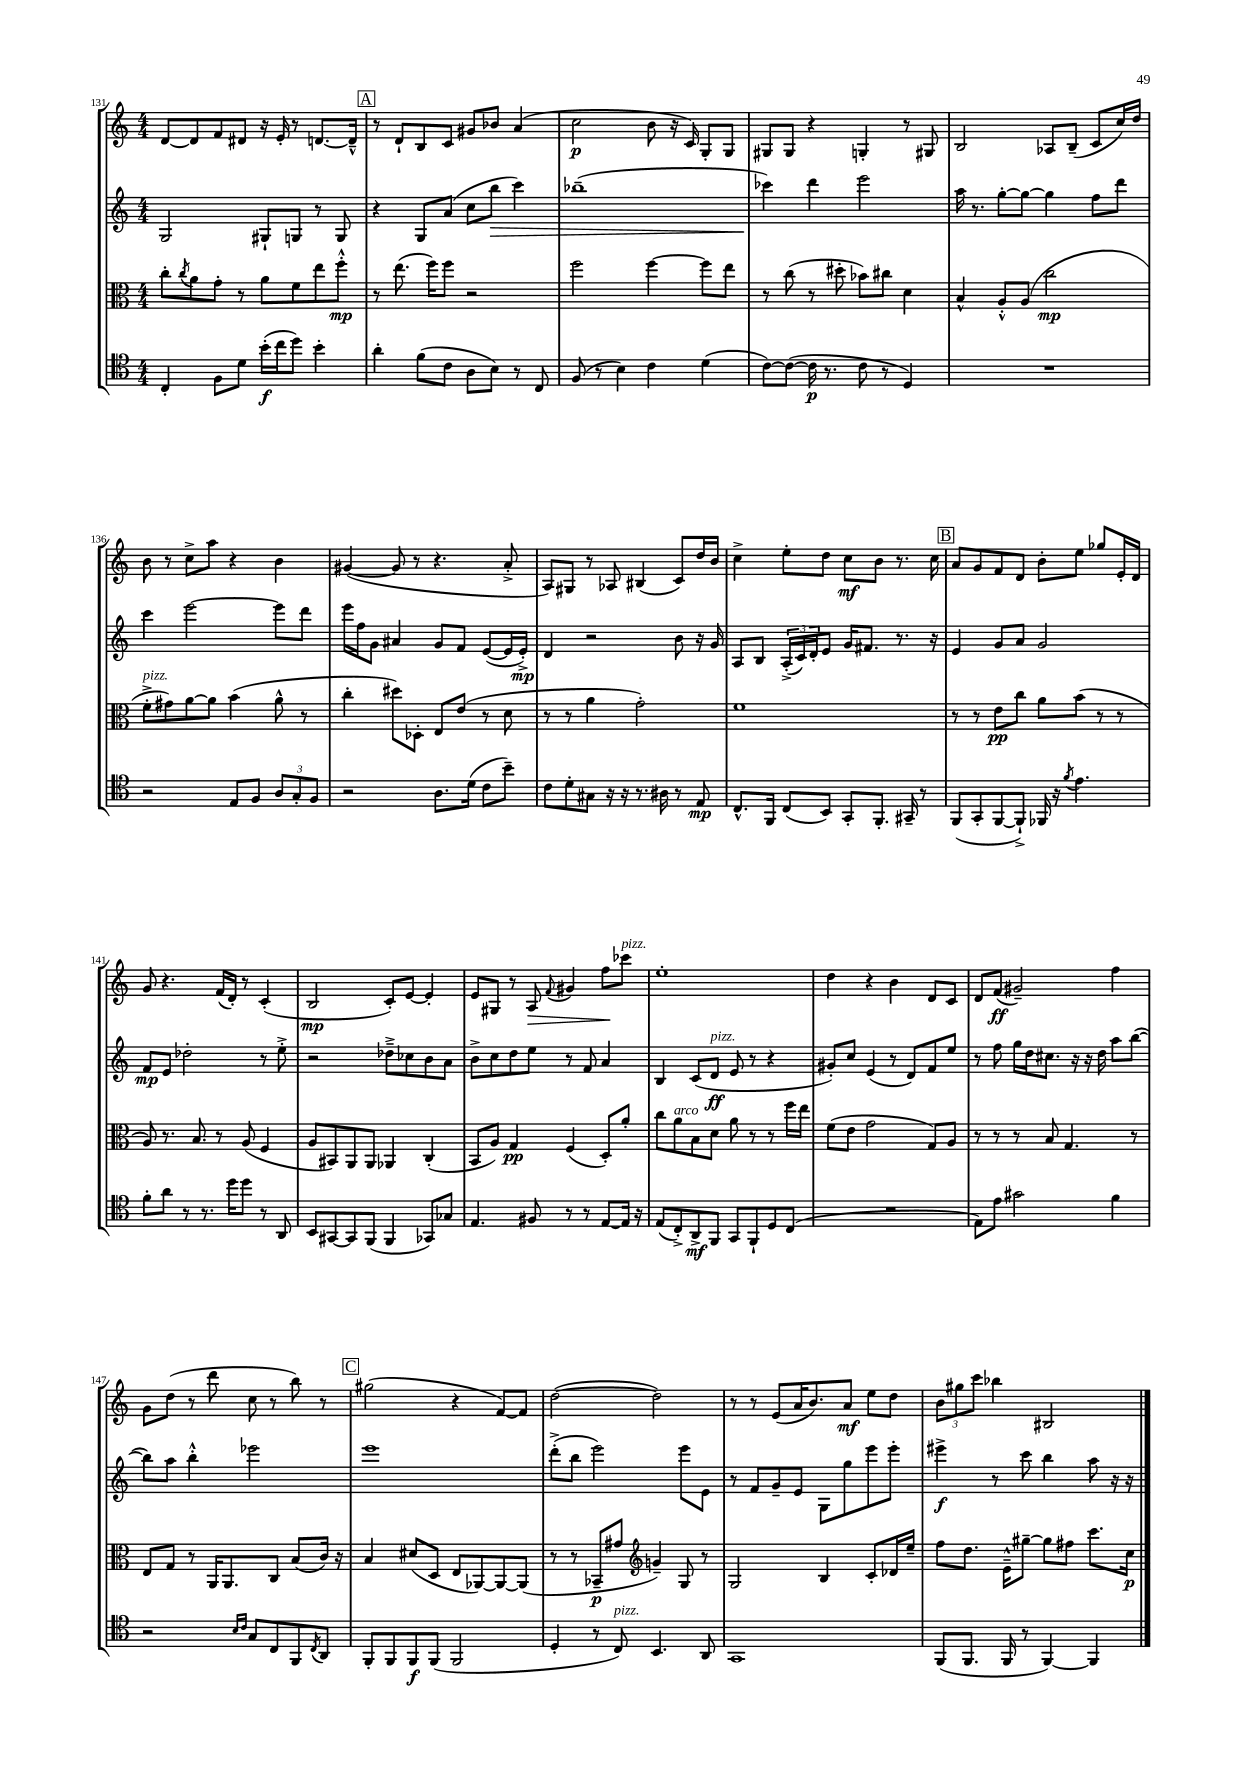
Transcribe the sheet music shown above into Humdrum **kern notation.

**kern	**dynam	**kern	**dynam	**kern	**dynam	**kern	**dynam
*part4	*part4	*part3	*part3	*part2	*part2	*part1	*part1
*staff4	*staff4	*staff3	*staff3	*staff2	*staff2	*staff1	*staff1
*clefC4	*	*clefC3	*	*clefG2	*	*clefG2	*
*k[]	*	*k[]	*	*k[]	*	*k[]	*
*M4/4	*	*M4/4	*	*M4/4	*	*M4/4	*
=131	=131	=131	=131	=131	=131	=131	=131
4C'/	.	8cc'\L	.	2G/	.	[8d/L	.
.	.	8qcc/	.	.	.	.	.
.	.	8a\	.	.	.	8d/]	.
8F\L	.	8g'\J	.	.	.	8f/	.
8d\J	.	8r	.	.	.	8d#X/J	.
(16b'\LL	f	8a\L	.	8G#X`/L	.	16r	.
16cc\J	.	.	.	.	.	16e'/	.
8dd\J)	.	8f\	.	8Gn/J	.	8r	.
4b'\	.	8ee\	.	8r	.	[8.dn/L	.
.	.	8ff'^^\J	mp	8G/	.	.	.
.	.	.	.	.	.	16d~^^/Jk]	.
!!LO:REH:place=s1:t=A
=132	=132	=132	=132	=132	=132	=132	=132
4a'\	.	8r	.	4r	.	8r	.
.	.	(8.ee\	.	.	.	8d`/L	.
(8f\L	.	.	.	8G/L	.	8B/	.
.	.	16ff\KL)	.	.	.	.	.
8c\J	.	8ff\J	.	(8a/J	.	8c/J	.
8A\L	.	2r	.	8cc\L	.	8g#X/L	.
!	!	!	!	!	!LO:HP:b	!	!
8B\J)	.	.	.	8bb\J	>	8b-X/J	.
8r	.	.	.	4ccc\)	.	(4a/	.
8C/	.	.	.	.	.	.	.
=133	=133	=133	=133	=133	=133	=133	=133
(8F/	.	2ff\	.	(1bb-X~	.	2cc\	p
8r	.	.	.	.	.	.	.
4B\)	.	.	.	.	.	.	.
4c\	.	[4ff\	.	.	.	8b\	.
.	.	.	.	.	.	16r	.
.	.	.	.	.	.	16c/)	.
(4d\	.	8ff\L]	.	.	.	8G'/L	.
.	.	8ee\J	.	.	.	8G/J	.
=134	=134	=134	=134	=134	=134	=134	=134
[8c\L)	.	8r	.	4ccc-X\)	.	8G#X/L	.
(8c\J_	.	(8cc\	.	.	.	8G#/J	.
16c\]	p	8r	.	4ddd\	]	4r	.
8.r	.	.	.	.	.	.	.
.	.	8dd#X'\	.	.	.	.	.
8c\	.	8b-X\L)	.	2eee\	.	4Gn'/	.
8r	.	8cc#X\J	.	.	.	.	.
4D/)	.	4d\	.	.	.	8r	.
.	.	.	.	.	.	8G#X/	.
=135	=135	=135	=135	=135	=135	=135	=135
1r	.	4B^^/	.	16aa\	.	2B/	.
.	.	.	.	8.r	.	.	.
.	.	8A'^^/L	.	[8gg'\L	.	.	.
.	.	(8A/J	.	8gg\J_	.	.	.
.	.	2cc\	mp	4gg\]	.	8A-X/L	.
.	.	.	.	.	.	(8B~/J	.
.	.	.	.	8ff\L	.	8c/L	.
.	.	.	.	8ddd\J	.	16cc/L)	.
.	.	.	.	.	.	16dd/JJ	.
!!LO:LB:g=z
=136	=136	=136	=136	=136	=136	=136	=136
!	!	!LO:TX:a:i:t=pizz.	!	!	!	!	!
2r	.	8f'^\L	.	4ccc\	.	8b\	.
.	.	8g#X\)	.	.	.	8r	.
.	.	[8a\	.	[2eee\	.	8cc^\L	.
.	.	8a\J]	.	.	.	8aa\J	.
8E/L	.	(4b\	.	.	.	4r	.
8F/J	.	.	.	.	.	.	.
12A/L	.	8a^^\	.	8eee\L]	.	4b\	.
12G'/	.	.	.	.	.	.	.
.	.	8r	.	8ddd\J	.	.	.
12F/J	.	.	.	.	.	.	.
=137	=137	=137	=137	=137	=137	=137	=137
2r	.	4cc'\	.	16eee\LL	.	([4g#X/	.
.	.	.	.	16ff\J	.	.	.
.	.	.	.	8g\J	.	.	.
.	.	8dd#X\L)	.	4a#X/	.	8g#/]	.
.	.	8D-X'\J	.	.	.	8r	.
8.A\L	.	8E/L	.	8g/L	.	4.r	.
.	.	(8e/J	.	8f/J	.	.	.
(16d\Jk	.	.	.	.	.	.	.
8c\L	.	8r	.	([8e/L	.	.	.
8b~\J)	.	8d\	.	16e/L]	.	8a'^/	.
.	.	.	.	16e'^/JJ)	mp	.	.
=138	=138	=138	=138	=138	=138	=138	=138
8c\L	.	8r	.	4d/	.	8A/L)	.
8d'\	.	8r	.	.	.	8G#X/J	.
8G#X\J	.	4a\	.	2r	.	8r	.
16r	.	.	.	.	.	8A-X/	.
16r	.	.	.	.	.	.	.
8.r	.	2g'\)	.	.	.	(4B#X/	.
16A#X\	.	.	.	.	.	.	.
8r	.	.	.	8b\	.	8c/L)	.
8E/	mp	.	.	16r	.	16dd/L	.
.	.	.	.	16g/	.	16b/JJ	.
=139	=139	=139	=139	=139	=139	=139	=139
8.C^^/L	.	1f	.	8A/L	.	4cc^\	.
.	.	.	.	8B/J	.	.	.
16FF/Jk	.	.	.	.	.	.	.
(8C/L	.	.	.	(24A'^/LL	.	8ee'\L	.
.	.	.	.	24c/)	.	.	.
.	.	.	.	24d'/J	.	.	.
8BB/J)	.	.	.	8e/J	.	8dd\J	.
8GG'/L	.	.	.	16g/KL	.	8cc\L	mf
.	.	.	.	8.f#X/J	.	.	.
8.FF'/J	.	.	.	.	.	8b\J	.
.	.	.	.	8.r	.	8.r	.
16GG#X~/	.	.	.	.	.	.	.
8r	.	.	.	.	.	.	.
.	.	.	.	16r	.	16cc\	.
!!LO:REH:place=s1:t=B
=140	=140	=140	=140	=140	=140	=140	=140
(8FF/L	.	8r	.	4e/	.	8a/L	.
8GG'/	.	8r	.	.	.	8g/	.
[8FF/	.	8e\L	pp	8g/L	.	8f/	.
8FF`^/J])	.	8cc\J	.	8a/J	.	8d/J	.
16FF-X/	.	8a\L	.	2g/	.	8b'\L	.
16r	.	.	.	.	.	.	.
8qf/	.	.	.	.	.	.	.
4.e\	.	(8b\J	.	.	.	8ee\J	.
.	.	8r	.	.	.	8gg-X/L	.
.	.	8r	.	.	.	16e'/L	.
.	.	.	.	.	.	16d/JJ	.
!!LO:LB:g=z
=141	=141	=141	=141	=141	=141	=141	=141
8f'\L	.	8A/)	.	8f/L	mp	8g/	.
8a\J	.	8.r	.	8e/J	.	4.r	.
8r	.	.	.	2dd-X'\	.	.	.
.	.	8.B/	.	.	.	.	.
8.r	.	.	.	.	.	.	.
.	.	8r	.	.	.	(16f/LL	.
16dd\KL	.	.	.	.	.	16d'/JJ)	.
8dd\J	.	(8A/	.	.	.	8r	.
8r	.	4F/	.	8r	.	(4c'/	.
8AA/	.	.	.	8ee'^\	.	.	.
=142	=142	=142	=142	=142	=142	=142	=142
8BB/L	.	8A/L	.	2r	.	2B/	mp
[8GG#X/	.	8BB#X/)	.	.	.	.	.
8GG#/]	.	8AA/	.	.	.	.	.
(8FF/J	.	8AA/J	.	.	.	.	.
4FF/	.	4AA-X/	.	8dd-X~^\L	.	8c'/L)	.
.	.	.	.	8cc-X\	.	[8e/J	.
8GG-X/L)	.	(4C'/	.	8b\	.	4e'/]	.
8G-X/J	.	.	.	8a\J	.	.	.
=143	=143	=143	=143	=143	=143	=143	=143
4.E/	.	8BB/L	.	8b^\L	.	8e/L	.
.	.	8A/J)	.	8cc\	.	8G#X/J	.
.	.	4G/	pp	8dd\	.	8r	.
!	!	!	!	!	!	!	!LO:HP:b
8F#X/	.	.	.	8ee\J	.	8A/	>
.	.	.	.	.	.	8qqf/	.
8r	.	(4F/	.	8r	.	4g#X/	.
8r	.	.	.	8f/	.	.	.
[8E/L	.	8D'/L)	.	4a/	.	8ff\L	.
!	!	!	!	!	!	!LO:TX:a:i:t=pizz.	!
16E/Jk]	.	8a'/J	.	.	.	8ccc-X\J	]
16r	.	.	.	.	.	.	.
=144	=144	=144	=144	=144	=144	=144	=144
(8E/L	.	8cc\L	.	4B/	.	1ee'	.
!	!	!LO:TX:a:i:t=arco	!	!	!	!	!
8C'^/)	.	8a\	.	.	.	.	.
8AA^/	mf	8B\	.	(8c/L	.	.	.
!	!	!	!	!LO:TX:a:i:t=pizz.	!	!	!
8FF/J	.	8d\J	.	8d/J	ff	.	.
8GG/L	.	8a\	.	8e/	.	.	.
8FF`/	.	8r	.	8r	.	.	.
8D/	.	8r	.	4r	.	.	.
(8C/J	.	16ff\LL	.	.	.	.	.
.	.	16ee\JJ	.	.	.	.	.
=145	=145	=145	=145	=145	=145	=145	=145
1r	.	(8f\L	.	8g#X'/L)	.	4dd\	.
.	.	8e\J	.	8cc/J	.	.	.
.	.	2g\	.	(4e/	.	4r	.
.	.	.	.	8r	.	4b\	.
.	.	.	.	8d/L)	.	.	.
.	.	8G/L)	.	8f/	.	8d/L	.
.	.	8A/J	.	8ee/J	.	8c/J	.
=146	=146	=146	=146	=146	=146	=146	=146
8E\L)	.	8r	.	8r	.	8d/L	.
8e\J	.	8r	.	8ff\	.	(8f/J	ff
2g#X\	.	8r	.	16gg\LL	.	2g#X~/)	.
.	.	.	.	16dd\J	.	.	.
.	.	8B/	.	8.cc#X\J	.	.	.
.	.	4.G/	.	.	.	.	.
.	.	.	.	16r	.	.	.
.	.	.	.	16r	.	.	.
.	.	.	.	16dd\	.	.	.
4f\	.	.	.	8aa\L	.	4ff\	.
.	.	8r	.	([8bb\J	.	.	.
!!LO:LB:g=z
=147	=147	=147	=147	=147	=147	=147	=147
2r	.	8E/L	.	8bb\L])	.	8g\L	.
.	.	8G/J	.	8aa\J	.	(8dd\J	.
.	.	8r	.	4bb'^^\	.	8r	.
.	.	16AA/KL	.	.	.	8ddd\	.
.	.	8.AA/	.	.	.	.	.
16qqB/LL	.	.	.	.	.	.	.
16qqc/JJ	.	.	.	.	.	.	.
8G/L	.	.	.	2eee-X\	.	8cc\	.
8C/	.	8C/J	.	.	.	8r	.
8FF/	.	(8B/L	.	.	.	8bb\)	.
8qC/	.	.	.	.	.	.	.
8AA/J	.	16c/Jk)	.	.	.	8r	.
.	.	16r	.	.	.	.	.
!!LO:REH:place=s1:t=C
=148	=148	=148	=148	=148	=148	=148	=148
8FF'/L	.	4B/	.	1eee	.	(2gg#X\	.
8FF/	.	.	.	.	.	.	.
8FF/	f	(8d#X/L	.	.	.	.	.
(8FF/J	.	8D/J	.	.	.	.	.
2FF/	.	8E/L	.	.	.	4r	.
.	.	[8AA-X/)	.	.	.	.	.
.	.	8AA-/_	.	.	.	[8f/L)	.
.	.	(8AA-/J]	.	.	.	8f/J]	.
=149	=149	=149	=149	=149	=149	=149	=149
4D'/	.	8r	.	(8ddd'^\L	.	([2dd\	.
.	.	8r	.	8bb\J	.	.	.
8r	.	8BB-X~/L	p	2eee\)	.	.	.
!LO:TX:a:i:t=pizz.	!	!	!	!	!	!	!
8C/)	.	8g#X/J	.	.	.	.	.
*	*	*clefG2	*	*	*	*	*
4.BB/	.	4gn~/)	.	.	.	2dd\])	.
.	.	8G/	.	8eee\L	.	.	.
8AA/	.	8r	.	8e\J	.	.	.
=150	=150	=150	=150	=150	=150	=150	=150
1GG	.	2G/	.	8r	.	8r	.
.	.	.	.	8f/L	.	8r	.
.	.	.	.	8g~/	.	(8e/L	.
.	.	.	.	8e/J	.	16a/K	.
.	.	.	.	.	.	8.b/)	.
.	.	4B/	.	8G\L	.	.	.
.	.	.	.	8gg\	.	8a/J	mf
.	.	8c'/L	.	8eee\	.	8ee\L	.
.	.	16d-X/L	.	8eee'\J	.	8dd\J	.
.	.	16ee~/JJ	.	.	.	.	.
=151	=151	=151	=151	=151	=151	=151	=151
(8FF/L	.	8ff\L	.	4eee#X^\	f	12b\L	.
.	.	.	.	.	.	12gg#X\	.
8.FF/J	.	8.dd\J	.	.	.	.	.
.	.	.	.	.	.	12ccc\J	.
.	.	.	.	8r	.	4bb-X\	.
16FF/	.	16e~^^\KL	.	.	.	.	.
8r	.	[8gg#X~\J	.	8ccc\	.	.	.
[4FF/)	.	8gg#\L]	.	4bb\	.	2B#X/	.
.	.	8ff#X\J	.	.	.	.	.
4FF/]	.	8.ccc\L	.	8aa\	.	.	.
.	.	.	.	16r	.	.	.
.	.	16cc\Jk	p	16r	.	.	.
==	==	==	==	==	==	==	==
*-	*-	*-	*-	*-	*-	*-	*-
